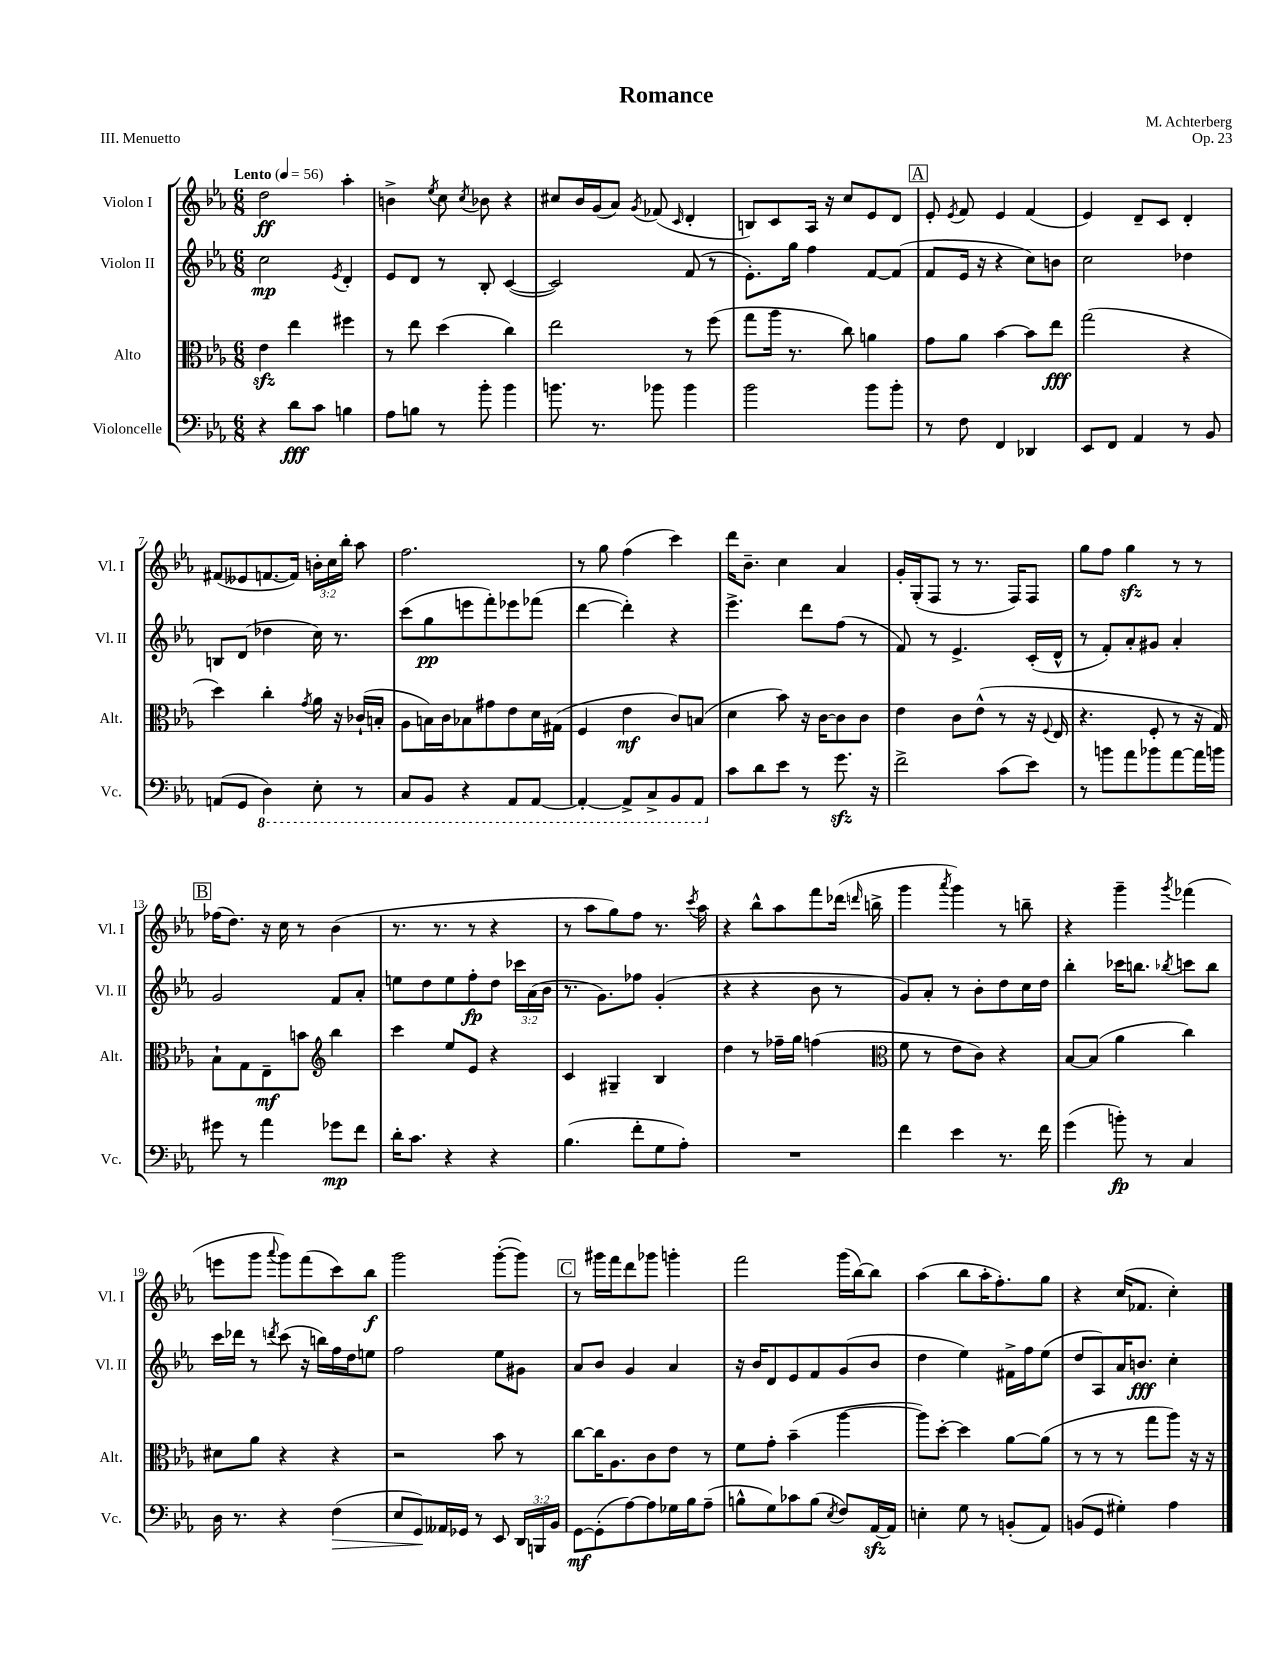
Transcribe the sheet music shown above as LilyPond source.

\header { title = "Romance" composer = "M. Achterberg" opus = "Op. 23" piece = "III. Menuetto" }
<<
\new StaffGroup <<
\new Staff = "s0" \with { instrumentName = "Violon I" shortInstrumentName = "Vl. I" } {
    \clef treble \key ees \major \numericTimeSignature \time 6/8 \override Staff.TupletNumber.text = #tuplet-number::calc-fraction-text \tempo "Lento" 4 = 56
    \autoBeamOff d''2\ff aes''4-. |
    b'4-> \acciaccatura { ees''8 } c''8 \acciaccatura { c''8 } bes'8 r4 |
    cis''8[ bes'16 g'16( aes'8]) \acciaccatura { g'8 } fes'8( \grace { c'16 } d'4-. |
    b8[) c'8 aes16] r16 c''8[ ees'8 d'8] |
    \mark \markup { \box "A" } ees'8-. \acciaccatura { ees'8 } f'8 ees'4 f'4( |
    ees'4) d'8[-- c'8] d'4-. |
    fis'8[( eeses'8 f'8.~ f'16]) \tuplet 3/2 { b'16[-. c''16 bes''16]-. } aes''8 |
    f''2. |
    r8 g''8 f''4( c'''4) |
    d'''16[ bes'8.]-- c''4 aes'4 |
    g'16[-. g16-.( f8] r8 r8. f16[) f8] |
    g''8[ f''8] g''4\sfz r8 r8 |
    \mark \markup { \box "B" } fes''16[( d''8.]) r16 c''16 r8 bes'4( |
    r8. r8. r8 r4 |
    r8 aes''8[ g''8) f''8] r8. \acciaccatura { c'''8 } aes''16 |
    r4 bes''8[-^ aes''8 f'''8 des'''16]( \grace { d'''16 } b''16-> |
    g'''4 \acciaccatura { aes'''8 } g'''4) r8 b''8-- |
    r4 g'''4-- \acciaccatura { g'''8 } fes'''4( |
    e'''8[ g'''8] \appoggiatura { aes'''8 } g'''8[) f'''8( c'''8) bes''8]\f |
    g'''2 g'''8[~-.( g'''8]) |
    \mark \markup { \box "C" } r8 gis'''16[ f'''16 d'''8 ges'''8] g'''4-. |
    f'''2 g'''16[( bes''16~) bes''8] |
    aes''4( bes''8[ aes''16-. f''8.-.) g''8] |
    r4 c''16[( fes'8.] c''4-.) \bar "|." |
}
\new Staff = "s1" \with { instrumentName = "Violon II" shortInstrumentName = "Vl. II" } {
    \clef treble \key ees \major \numericTimeSignature \time 6/8 \override Staff.TupletNumber.text = #tuplet-number::calc-fraction-text
    \autoBeamOff c''2\mp \acciaccatura { ees'8 } d'4-. |
    ees'8[ d'8] r8 bes8-. c'4~( |
    c'2) f'8( r8 |
    ees'8.[-.) g''16] f''4 f'8[~ f'8]( |
    \mark \markup { \box "A" } f'8[ ees'16] r16 r4 c''8[) b'8] |
    c''2 des''4 |
    b8[ d'8]( des''4 c''16) r8. |
    c'''8[( g''8\pp e'''8 f'''8-.) ees'''8 fes'''8]( |
    d'''4~ d'''4-.) r4 |
    ees'''4.-> d'''8[ f''8]( r8 |
    f'8) r8 ees'4.-> c'16[-.( d'16]-^ |
    r8 f'8[-.) aes'8-. gis'8] aes'4-. |
    \mark \markup { \box "B" } g'2 f'8[ aes'8]-. |
    e''8[ d''8 e''8 f''8-.\fp d''8] \tuplet 3/2 { ces'''16[ aes'16( bes'16] } |
    r8. g'8.[) fes''8] g'4-.( |
    r4 r4 bes'8 r8 |
    g'8[) aes'8]-. r8 bes'8[-. d''8 c''16 d''16] |
    bes''4-. ces'''16[ b''8.] \acciaccatura { bes''8 } c'''8[ bes''8] |
    c'''16[ des'''16] r8 \acciaccatura { d'''8 } c'''8( r16 b''16[) f''16 d''16 e''8] |
    f''2 ees''8[ gis'8] |
    \mark \markup { \box "C" } aes'8[ bes'8] g'4 aes'4 |
    r16 bes'16[ d'8 ees'8 f'8 g'8( bes'8] |
    d''4 ees''4) fis'16[-> f''16 ees''8]( |
    d''8[ aes8) aes'16 b'8.]\fff c''4-. \bar "|." |
}
\new Staff = "s2" \with { instrumentName = "Alto" shortInstrumentName = "Alt." } {
    \clef alto \key ees \major \numericTimeSignature \time 6/8
    \autoBeamOff ees'4\sfz ees''4 fis''4 |
    r8 ees''8 d''4( c''4) |
    ees''2 r8 f''8( |
    g''8[ aes''16] r8. c''8) a'4 |
    \mark \markup { \box "A" } g'8[ aes'8] bes'4~ bes'8[ ees''8]\fff |
    g''2( r4 |
    d''4) c''4-. \acciaccatura { g'8 } aes'16 r16 ces'16[-!( b16]-. |
    aes8[ b16) c'16 bes8 gis'8 ees'8 d'16 gis16]( |
    f4 ees'4\mf c'8[) b8]( |
    d'4 bes'8) r16 c'16[~ c'8 c'8] |
    ees'4 c'8[ ees'8]-^( r8 r16 \appoggiatura { f8 } ees16 |
    r4. f8-. r8 r16 g16) |
    \mark \markup { \box "B" } bes8[-! g8 ees8--\mf b'8] \clef treble bes''4 |
    c'''4 ees''8[ ees'8] r4 |
    c'4 gis4-- bes4 |
    d''4 r8 fes''16[-- g''16] f''4( |
    \clef alto f'8 r8 ees'8[ c'8]) r4 |
    bes8[~ bes8]( aes'4 c''4) |
    dis'8[ aes'8] r4 r4 |
    r2 bes'8 r8 |
    \mark \markup { \box "C" } c''8[~ c''16 aes8. c'8 ees'8] r8 |
    f'8[ g'8]-. bes'4--( aes''4~ |
    aes''8[) d''8]~-. d''4 aes'8[~ aes'8]( |
    r8 r8 r8 g''8[ aes''8]) r16 r16 \bar "|." |
}
\new Staff = "s3" \with { instrumentName = "Violoncelle" shortInstrumentName = "Vc." } {
    \clef bass \key ees \major \numericTimeSignature \time 6/8 \override Staff.TupletNumber.text = #tuplet-number::calc-fraction-text
    \autoBeamOff r4 d'8[\fff c'8] b4 |
    aes8[ b8] r8 bes'8-. bes'4 |
    b'8. r8. bes'8 bes'4 |
    bes'2 bes'8[ bes'8]-. |
    \mark \markup { \box "A" } r8 f8 f,4 des,4 |
    ees,8[ f,8] aes,4 r8 bes,8 |
    a,8[( g,8] \ottava #-1 d,4) ees,8-. r8 |
    c,8[ bes,,8] r4 aes,,8[ aes,,8]~ |
    aes,,4~-. aes,,8[-> c,8-> bes,,8 aes,,8] \ottava #0 |
    c'8[ d'8 ees'8] r8 g'8.\sfz r16 |
    f'2-> c'8[( ees'8]) |
    r8 b'8[ aes'8 bes'8 aes'8~ aes'16 b'16] |
    \mark \markup { \box "B" } gis'8 r8 aes'4 ges'8[\mp f'8] |
    d'16[-. c'8.] r4 r4 |
    bes4.( f'8[-. g8 aes8]-.) |
    R2. |
    f'4 ees'4 r8. f'16 |
    g'4( b'8-.\fp) r8 c4 |
    d16 r8. r4 f4\>( |
    ees8[ g,8\!) aeses,16 ges,16] r8 ees,8 \tuplet 3/2 { d,16[ b,,16 bes,16] } |
    \mark \markup { \box "C" } g,8[~\mf g,8-.( aes8~) aes8 ges16 bes16 aes8]--( |
    b8[-^ g8) ces'8 b8]( \acciaccatura { ees8 } f8[) aes,16~\sfz aes,16] |
    e4-. g8 r8 b,8[-.( aes,8]) |
    b,8[( g,8] gis4-.) aes4 \bar "|." |
}
>>
>>
